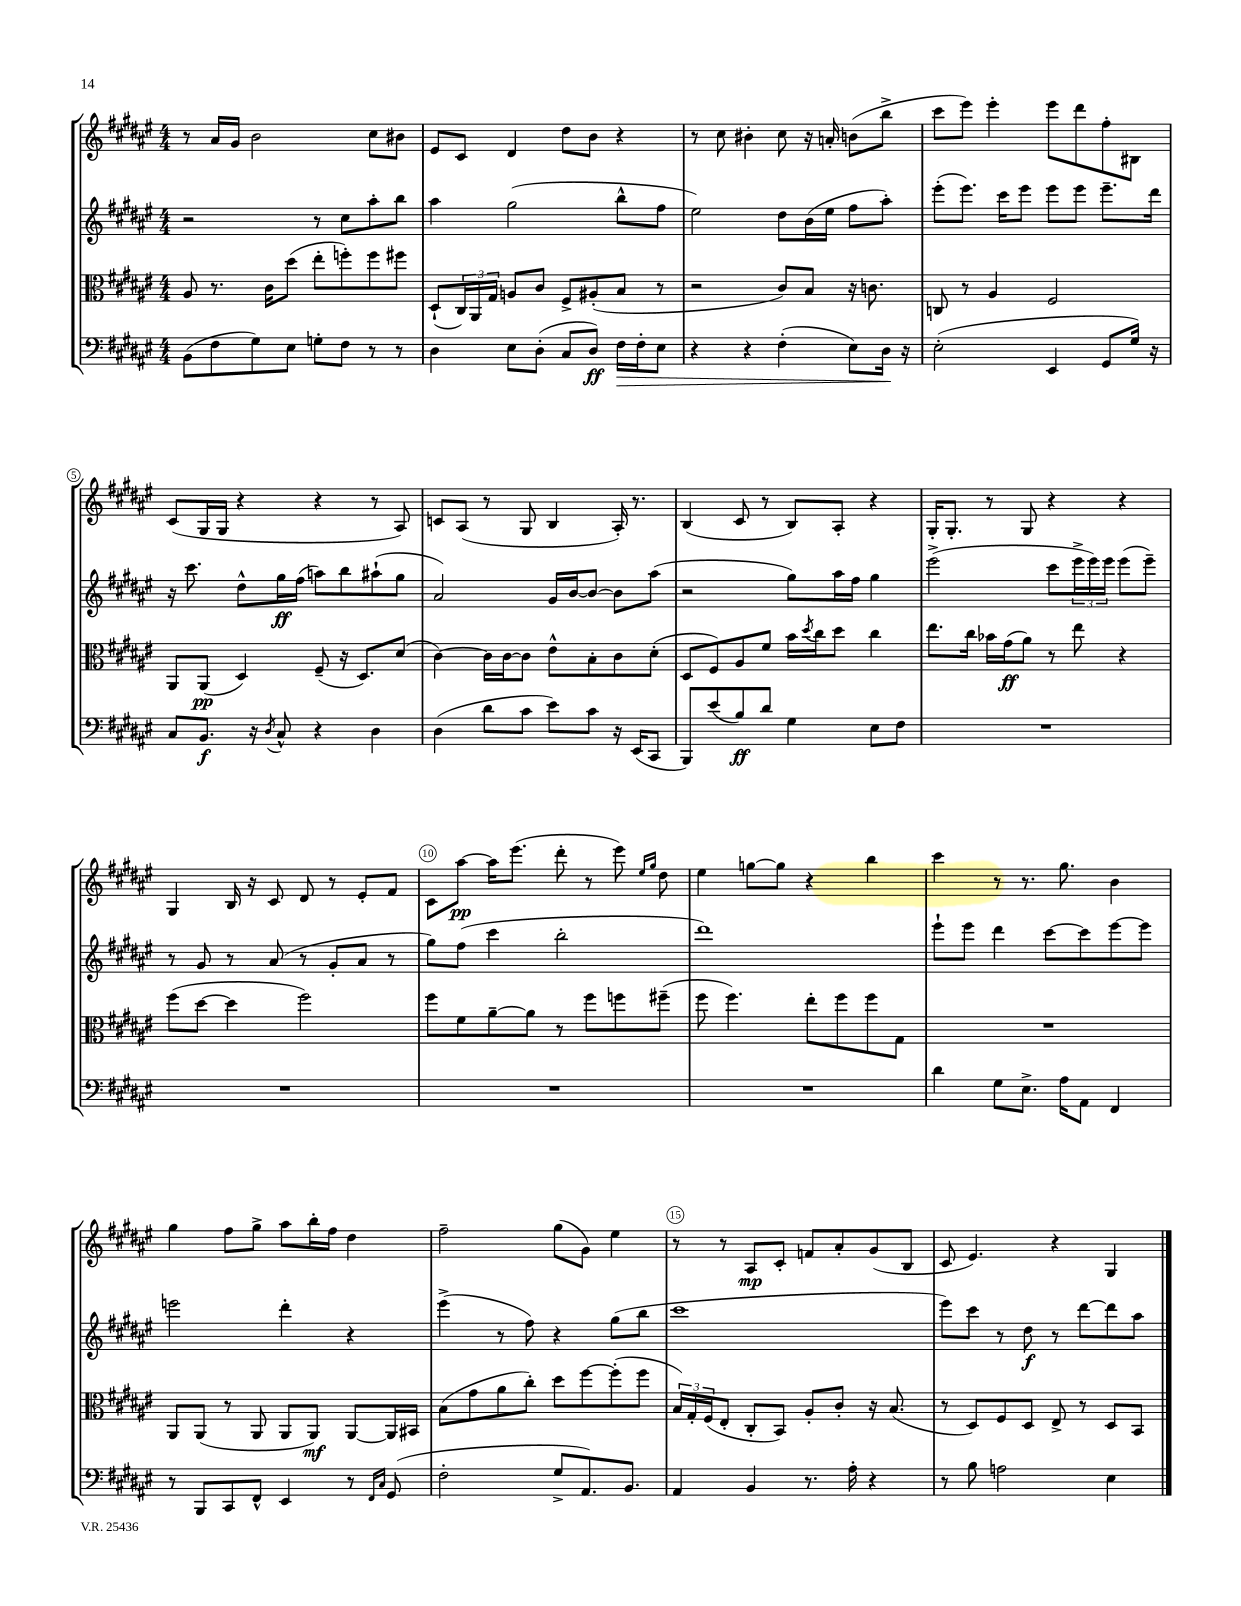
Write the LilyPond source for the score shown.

<<
\new StaffGroup <<
\new Staff = "s0" {
    \clef treble \key fis \major \numericTimeSignature \time 4/4
    r8 ais'16 gis'16 b'2 cis''8 bis'8 |
    eis'8 cis'8 dis'4 dis''8 b'8 r4 |
    r8 cis''8 bis'4-. cis''8 r16 a'16-. b'8( b''8-> |
    cis'''8 eis'''8) eis'''4-. eis'''8 dis'''8 fis''8-. bis8 |
    cis'8( gis16 gis16 r4 r4 r8 ais8) |
    c'8 ais8( r8 gis8 b4 ais16-.) r8. |
    b4( cis'8 r8 b8) ais8-. r4 |
    gis16-. gis8.-. r8 gis8 r4 r4 |
    gis4 b16 r16 cis'8 dis'8 r8 eis'8-. fis'8 |
    cis'8 ais''8~\pp ais''16 eis'''8.( dis'''8-. r8 eis'''8) \grace { eis''16 gis''16 } dis''8 |
    eis''4 g''8~ g''8 r4 b''4 |
    cis'''4 r8 r8. gis''8. b'4 |
    gis''4 fis''8 gis''8-> ais''8 b''16-. fis''16 dis''4 |
    fis''2-- gis''8( gis'8) eis''4 |
    r8 r8 ais8\mp cis'8-. f'8 ais'8-. gis'8( b8 |
    cis'8 eis'4.) r4 gis4 \bar "|." |
}
\new Staff = "s1" {
    \clef treble \key fis \major \numericTimeSignature \time 4/4
    r2 r8 cis''8 ais''8-. b''8 |
    ais''4 gis''2( b''8-^ fis''8 |
    eis''2) dis''8 b'16( eis''16 fis''8 ais''8-.) |
    eis'''8-.( eis'''8.) cis'''16 eis'''8 eis'''8 eis'''8 eis'''8.-- dis'''16 |
    r16 cis'''8. dis''8-^ gis''16\ff fis''16( a''8) b''8 ais''8-!( gis''8 |
    ais'2) gis'16 b'16~ b'8~ b'8 ais''8( |
    r2 gis''8) ais''16 fis''16 gis''4 |
    eis'''2->( cis'''8 \tuplet 3/2 { eis'''16-> eis'''16) eis'''16 } eis'''8( eis'''8--) |
    r8 gis'8 r8 ais'8( r8 gis'8-. ais'8 r8 |
    gis''8) fis''8( cis'''4 b''2-. |
    dis'''1) |
    eis'''8-! eis'''8 dis'''4 cis'''8~ cis'''8 eis'''8~ eis'''8 |
    e'''2 dis'''4-. r4 |
    eis'''4->( r8 fis''8) r4 gis''8( b''8 |
    cis'''1 |
    eis'''8) cis'''8 r8 dis''8\f r8 dis'''8~ dis'''8 ais''8 \bar "|." |
}
\new Staff = "s2" {
    \clef alto \key fis \major \numericTimeSignature \time 4/4
    ais8 r8. cis'16 dis''8( eis''8-. f''8-.) f''8 fis''8 |
    dis8-!( \tuplet 3/2 { cis16) ais,16 gis16 } a8 cis'8 fis8-> ais8-.( b8 r8 |
    r2 cis'8) b8 r16 c'8. |
    c8 r8 ais4 fis2 |
    ais,8 ais,8\pp( dis4) fis8--( r16 dis8.) dis'8( |
    cis'4~) cis'16 cis'16~ cis'8 eis'8-^ b8-. cis'8 dis'8-.( |
    dis8 fis8) ais8 fis'8 b'16 \acciaccatura { dis''8 } cis''16 dis''8 cis''4 |
    eis''8. cis''16 bes'16 gis'16\ff( ais'8) r8 eis''8 r4 |
    fis''8( dis''8~ dis''4 fis''2) |
    fis''8 fis'8 ais'8~-- ais'8 r8 fis''8 f''8 fis''8--( |
    fis''8 fis''4.) eis''8-. fis''8 fis''8 gis8 |
    R1 |
    ais,8 ais,8( r8 ais,8 ais,8 ais,8\mf) ais,8~ ais,16 bis,16 |
    b8( gis'8 ais'8 cis''8-.) dis''8 fis''8~ fis''8-.( fis''8 |
    \tuplet 3/2 { b16) gis16-. fis16( } eis8-. cis8-. b,8) ais8-. cis'8-. r16 b8.( |
    r8 dis8) fis8 dis8 eis8-> r8 dis8 b,8 \bar "|." |
}
\new Staff = "s3" {
    \clef bass \key fis \major \numericTimeSignature \time 4/4
    b,8( fis8 gis8) eis8 g8-. fis8 r8 r8 |
    dis4 eis8 dis8-.( cis8 dis8\ff) fis16\> fis16-. eis8 |
    r4 r4 fis4-.( eis8) dis16\! r16 |
    eis2-.( eis,4 gis,8 gis16) r16 |
    cis8 b,8.\f r16 \acciaccatura { dis8 } cis8-^ r4 dis4 |
    dis4( dis'8 cis'8 eis'8) cis'8 r16 eis,16( cis,8 |
    b,,8) eis'8( b8\ff) dis'8 gis4 eis8 fis8 |
    R1 |
    R1 |
    R1 |
    R1 |
    dis'4 gis8 eis8.-> ais16 ais,8 fis,4 |
    r8 b,,8 cis,8 fis,8-^ eis,4 r8 \grace { fis,16 cis16 } gis,8( |
    fis2-. gis8-> ais,8.) b,8. |
    ais,4 b,4 r8. ais16-. r4 |
    r8 b8 a2 eis4 \bar "|." |
}
>>
>>
\layout { \context { \Score \override BarNumber.break-visibility = ##(#f #t #t) barNumberVisibility = #(every-nth-bar-number-visible 5) \override BarNumber.stencil = #(make-stencil-circler 0.1 0.3 ly:text-interface::print) } }
